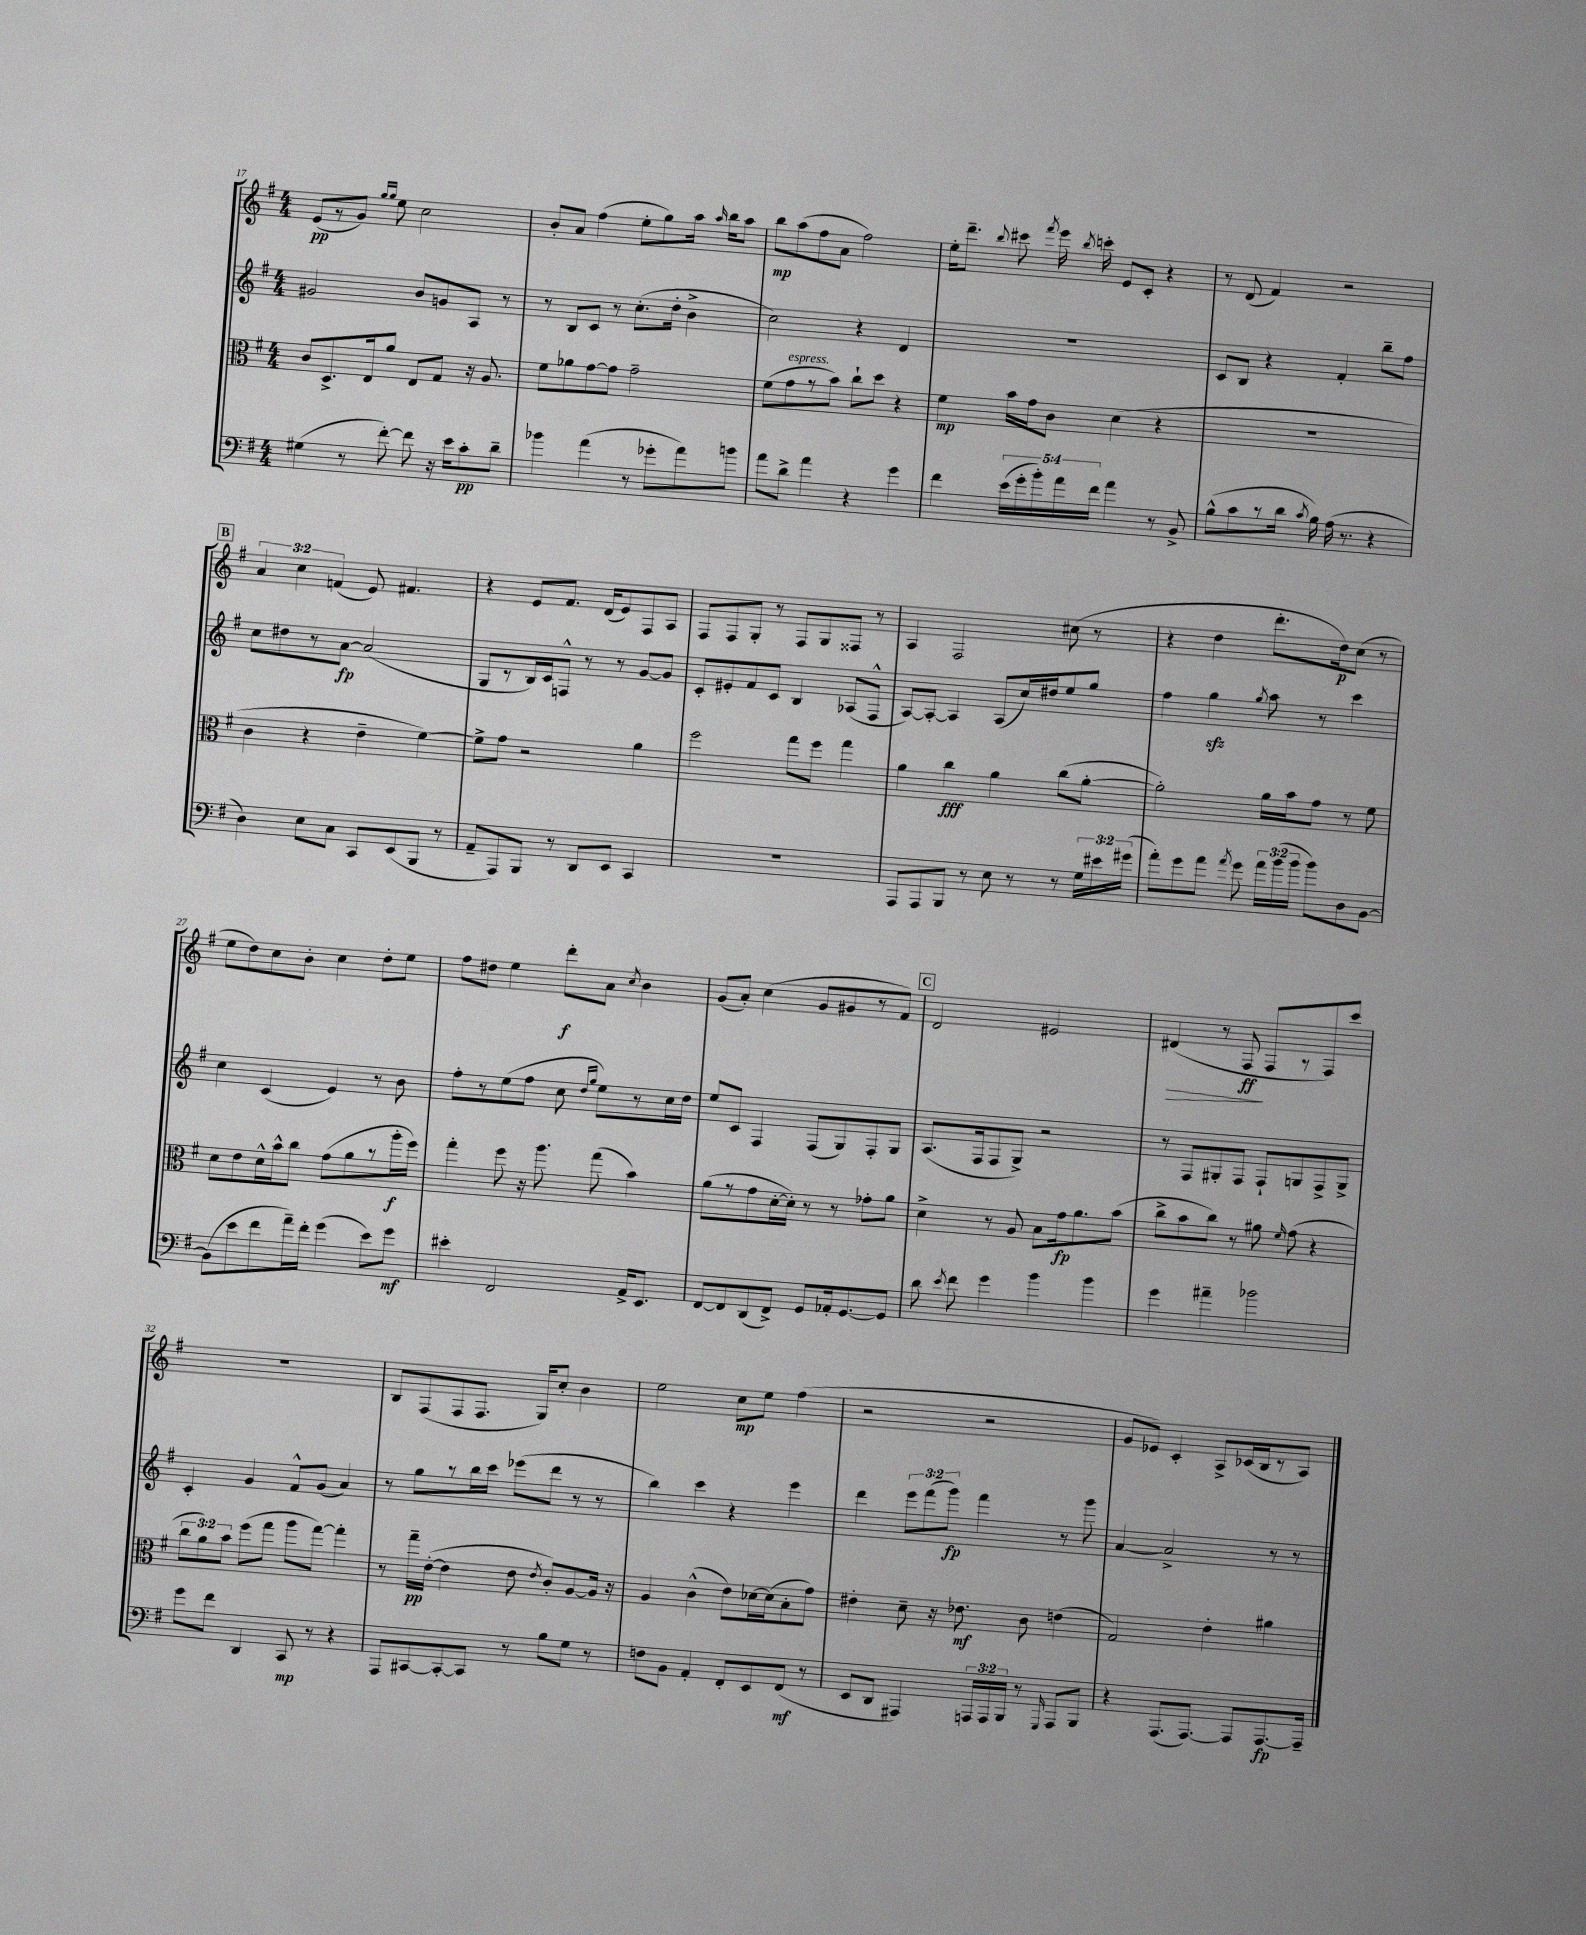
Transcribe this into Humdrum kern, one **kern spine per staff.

**kern	**kern	**kern	**kern
*staff4	*staff3	*staff2	*staff1
*clefF4	*clefC3	*clefG2	*clefG2
*k[f#]	*k[f#]	*k[f#]	*k[f#]
*M4/4	*M4/4	*M4/4	*M4/4
(4G#	8c	2g#	(8e
.	8.D^	.	8r
8r	.	.	8g)
.	16E	.	.
.	.	.	16qqgg
.	.	.	16qqgg
[8f#')	8a	.	8ee
8f#]	8E	8b	2cc
16r	8G	8g	.
16e	.	.	.
8c'	16r	8A	.
.	8.A	.	.
8d~	.	8r	.
=	=	=	=
4b-	8f#	8r	8b'
.	8a-	8B	8a
(4a	[8g	8c	(4ff#
.	8g]	8r	.
8r	2g~	(8.cc'	8ee'
8g-'	.	.	8gg)
.	.	16dd'	.
8a)	.	4b^	16aa
.	.	.	16qqaa
.	.	.	16bb
8b	.	.	8aa
=	=	=	=
8a	(8f#	2cc)	8bb
8d^	8g	.	(8aa
4a	8r	.	8ff#
.	8b)	.	8a
4r	8cc`	4r	2ff#)
.	8dd	.	.
4g	4r	4d	.
=	=	=	=
4f#	4f#	1r	16ee'
.	.	.	8.ddd~
.	.	.	8qqbb
(20e	16b	.	8ccc#
20g'	.	.	.
.	16g	.	.
20b')	.	.	.
.	.	.	8qfff#
.	8c	.	16eee
20a	.	.	.
.	.	.	8qbb
.	.	.	16ccc'
20f#	.	.	.
4a	(4d	.	8e
.	.	.	8c'
8r	4r	.	4r
8BB^	.	.	.
=	=	=	=
(8B^^	1r	8c	8r
8c	.	8B	(8d
8r	.	4r	4f#)
16d	.	.	.
8qc	.	.	.
16B)	.	.	.
(16A	.	4f#'	2r
8.r	.	.	.
4r	.	8bb~	.
.	.	8ff#	.
=	=	=	=
4D)	4c	8cc	6a
.	.	8dd#	.
.	.	.	6cc
8E	4r	8r	.
.	.	.	(6f
8C	.	[8a	.
8CC	4e~	(2a]	8e)
(8EE	.	.	4.f#
8BBB	[4f#)	.	.
8r	.	.	.
=	=	=	=
8AA~	8f#^]	8G	4r
8AAA)	8g	8r	.
8BBB	2r	16B)	8e
.	.	16c	.
8r	.	8F^^	8.f#
8DD	.	8r	.
.	.	.	(16d
8EE	.	8r	8e)
4CC	4a	[8g	8F#
.	.	8g]	8A
=	=	=	=
1r	2ff#	8c'	8F#
.	.	8e#'	8F#
.	.	8f#	8G'
.	.	8c	8r
.	8gg	4B	8F#
.	8ff#	.	8G
.	4gg	(8A-	8F##
.	.	8F#^^	8r
=	=	=	=
8AAA	4a	[8A)	4A
8AAA	.	8A'_	.
8BBB	4cc	4A]	2F#
8r	.	.	.
8E	4a	(8A	.
8r	.	16cc)	.
.	.	16dd#	.
8r	(8cc	8ee	(8cc#
24G	[8a'	8gg	8r
24e#	.	.	.
(24g#	.	.	.
=	=	=	=
8a')	2a'])	4ff#	4r
8g	.	.	.
8a	.	4gg	4dd
8qa	.	.	.
8g	.	.	.
.	.	8qgg	.
24a	16a	8aa	8.ddd'
(24b	.	.	.
.	16b	.	.
24b	.	.	.
8b)	8g	8r	.
.	.	.	16dd)
8D	8r	4ccc	(8cc
[8BB	8f#	.	8r
=	=	=	=
(8BB]	8d	4cc	8ee
8e	8e	.	8dd)
8f#	16d^^	(4c	8cc
.	16b^^	.	.
16a~)	8cc	.	8b'
16f#'	.	.	.
(4g	(8g	4e)	4cc
.	8a	.	.
8e)	8r	8r	8dd'
8g	16aa'	8b	8ee
.	16ff#)	.	.
=	=	=	=
4e#'	4gg'	8ff#'	8ff#
.	.	8r	8dd#
2FF#	8ff#	(8ee	4ee
.	16r	8ff#	.
.	8.aa	.	.
.	.	8cc	8ddd'
.	.	16qqdd	.
.	.	16qqgg	.
.	(8gg	8ee)	8a
.	.	.	8qcc
16AA^	4b)	8r	4b
8.EE	.	.	.
.	.	16cc	.
.	.	16dd	.
=	=	=	=
[8FF#	(8a	8ee	(8g
8FF#]	8r	8c	8a')
(8DD	8g	4F#	(4cc
8FF#^)	[16d'	.	.
.	16d'])	.	.
8GG	8r	(8F#	8g
16AA-'	8r	8G)	8g#
[8.GG	.	.	.
.	8g-'	8F#'	8r
8GG]	8a	8G	8f#)
=	=	=	=
8d	4d^	(8.A	2d
8qe	.	.	.
8f#	.	.	.
.	.	16F#	.
4g	8r	8F#	.
.	8A	8G^)	.
4b	8B	2r	2e#
.	16g	.	.
.	8.a	.	.
4b	.	.	.
.	(8b	.	.
=	=	=	=
4g	8cc^	8r	(4d#
.	8b	8F#	.
4a#~	8cc)	8G#'	8r
.	8r	8F#	8F#
2b-	8a#	8F#`	8F#
.	16qqf#	.	.
.	(8g	8G	8r
.	4r	8F#^	8F#)
.	.	8G^	8ccc
=	=	=	=
8g	12cc	4c'	1r
.	12a)	.	.
8f#	.	.	.
.	12b	.	.
4DD	(8ff#	4g	.
.	8gg	.	.
8CC	8aa	8f#^^	.
8r	[8gg)	(8g	.
4r	4gg']	4a)	.
=	=	=	=
8AAA	8r	8r	8B
[8CC#	16gg~	8gg	(8F#
.	([16e'	.	.
8CC#'_	4e]	8r	8F#
8CC#]	.	16bb	8.F#
.	.	16ccc	.
8r	8e	(8eee-	.
.	.	.	16G)
.	8qe	.	.
8B	8c')	8ddd	8cc'
8G	[8A	8r	4b
8r	16A]	8r	.
.	16r	.	.
=	=	=	=
8F	4A	4bb)	2ee
8BB	.	.	.
4AA'	(4c^^	4ccc	.
8FF#'	8e)	4r	8cc
8EE	[16d-	.	8ee
.	(16d-]	.	.
(8FF#	8B'	4eee	(4ff#
8r	8g)	.	.
=	=	=	=
8EE	4e#'	4ddd	2r
8DD	.	.	.
4AAA#)	8d~	12eee	.
.	.	(12fff#	.
.	16r	.	.
.	.	12ggg)	.
.	8.e-	.	.
24AAA	.	4fff#	2r
24AAA	.	.	.
24BBB	.	.	.
8r	8c	.	.
16qqGGG	.	.	.
8AAA	(4e	8r	.
8BBB	.	8ggg	.
=	=	=	=
4r	2G)	[4a	8g
.	.	.	8e-)
(8.AAA	.	2a^]	4c'
[8.AAA)	.	.	.
.	4e'	.	8A^
8AAA]	.	.	(16c-
.	.	.	16B
[8.AAA	4a#	8r	8r
.	.	8r	8A)
16AAA~]	.	.	.
==	==	==	==
*-	*-	*-	*-
